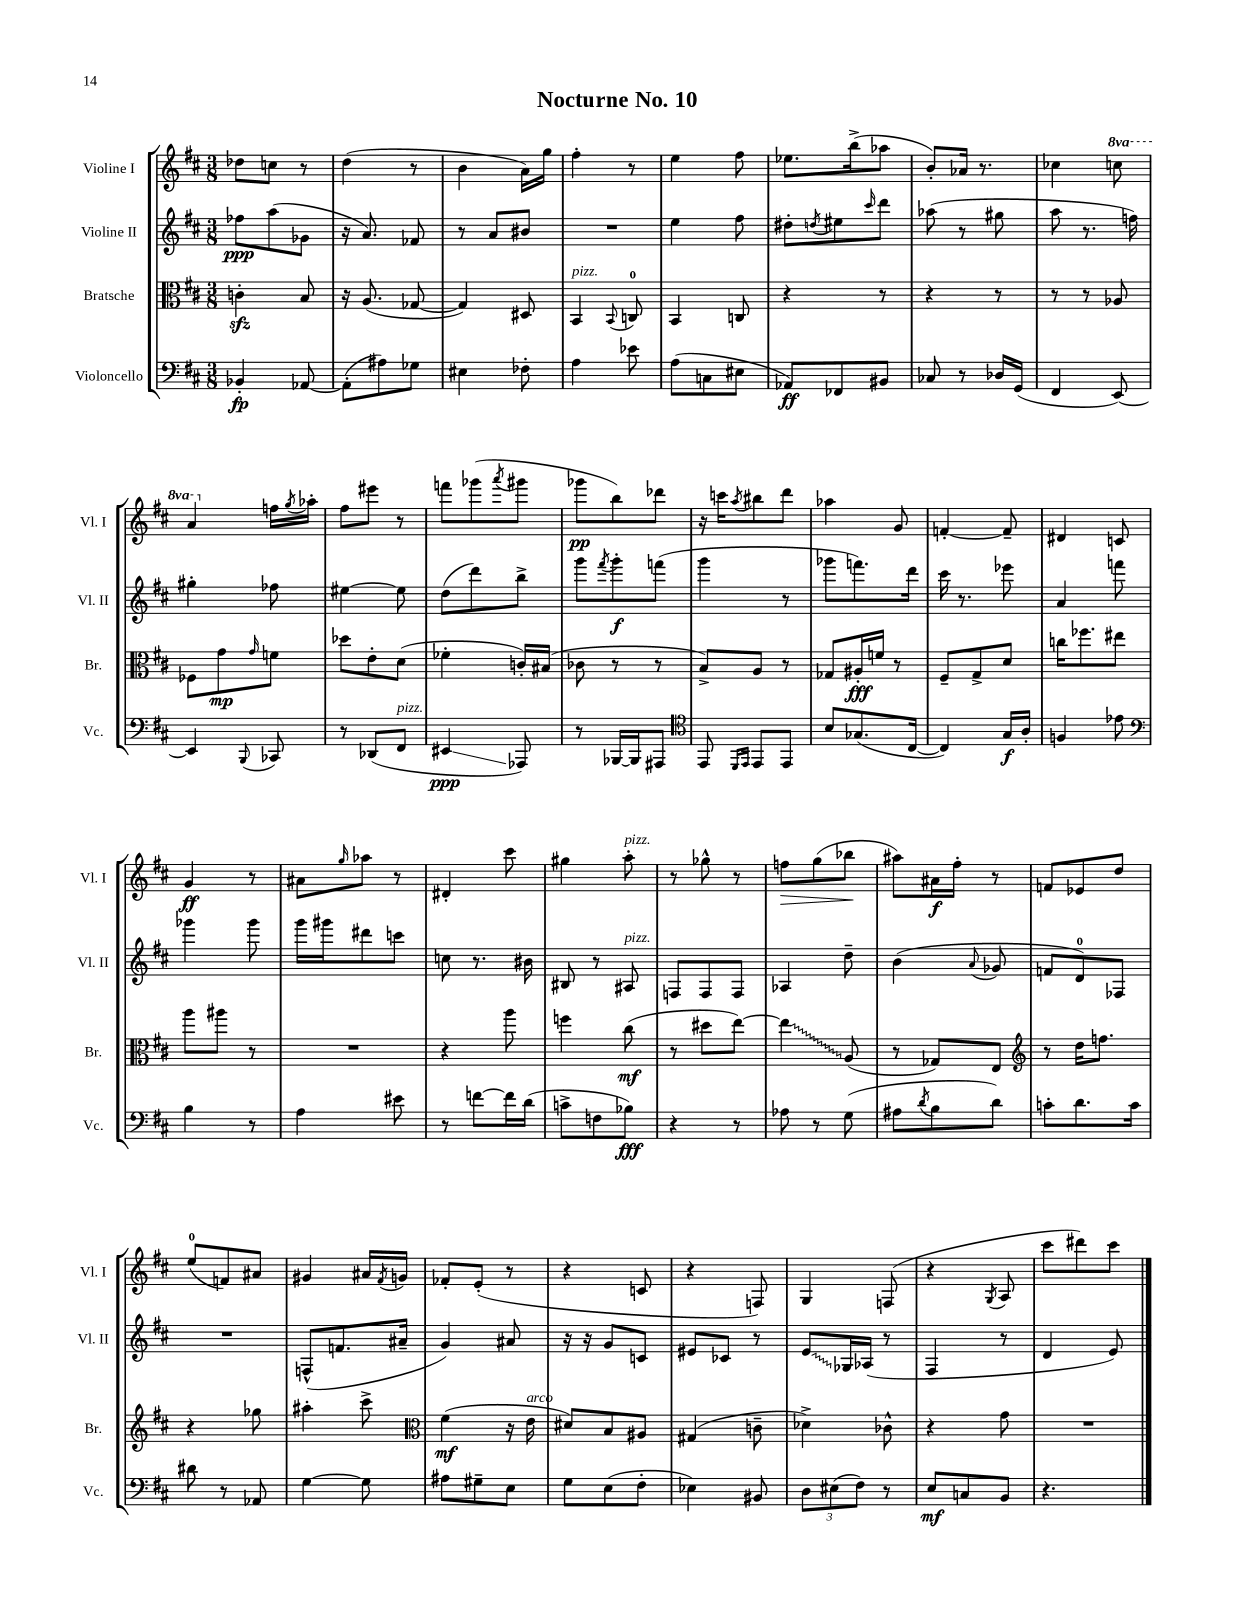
\header { title = "Nocturne No. 10" }
<<
\new StaffGroup <<
\new Staff = "s0" \with { instrumentName = "Violine I" shortInstrumentName = "Vl. I" } {
    \clef treble \key d \major \numericTimeSignature \time 3/8 \set Staff.ottavationMarkups = #ottavation-simple-ordinals
    des''8 c''8 r8 |
    d''4( r8 |
    b'4 a'16) g''16 |
    fis''4-. r8 |
    e''4 fis''8 |
    ees''8. b''16->( aes''8 |
    b'8-.) aes'16 r8. |
    ces''4 \ottava #1 c'''8 |
    a''4 \ottava #0 f''16 \acciaccatura { g''8 } aes''16-. |
    fis''8 eis'''8 r8 |
    f'''8 ges'''8( \acciaccatura { a'''8 } gis'''8 |
    ges'''8\pp b''8) des'''8 |
    r16 c'''16 \acciaccatura { a''8 } bis''8 d'''8 |
    aes''4 g'8 |
    f'4~-. f'8-- |
    dis'4 c'8 |
    g'4\ff r8 |
    ais'8 \grace { g''16 } aes''8 r8 |
    dis'4-. cis'''8 |
    gis''4 a''8-.^\markup { \italic "pizz." } |
    r8 ges''8-^ r8 |
    f''8\> g''8( bes''8\! |
    ais''8) ais'16\f fis''16-. r8 |
    f'8 ees'8 d''8 |
    e''8-0( f'8) ais'8 |
    gis'4 ais'16 \acciaccatura { fis'8 } g'16 |
    fes'8-. e'8-.( r8 |
    r4 c'8 |
    r4 f8) |
    g4 f8( |
    r4 \acciaccatura { g8 } a8 |
    cis'''8 dis'''8) cis'''8 \bar "|." |
}
\new Staff = "s1" \with { instrumentName = "Violine II" shortInstrumentName = "Vl. II" } {
    \clef treble \key d \major \numericTimeSignature \time 3/8
    fes''8\ppp a''8( ges'8 |
    r16 a'8.) fes'8 |
    r8 a'8 bis'8 |
    R4. |
    e''4 fis''8 |
    dis''8-. \acciaccatura { d''8 } eis''8 \grace { cis'''16 } d'''8 |
    aes''8( r8 gis''8 |
    a''8 r8. f''16) |
    gis''4-. fes''8 |
    eis''4~ eis''8 |
    d''8( d'''8) b''8-> |
    g'''8 \acciaccatura { fis'''8 } g'''8-.\f f'''8( |
    g'''4 r8 |
    ges'''8 f'''8.) d'''16 |
    cis'''16 r8. ees'''8 |
    a'4 f'''8 |
    ges'''4 ges'''8 |
    g'''16 gis'''16 dis'''8 c'''8 |
    c''8 r8. bis'16 |
    bis8 r8 ais8^\markup { \italic "pizz." } |
    f8 f8 f8 |
    aes4 d''8-- |
    b'4( \appoggiatura { a'8 } ges'8 |
    f'8 d'8-0) fes8 |
    R4. |
    f8-^( f'8. ais'16-- |
    g'4) ais'8 |
    r16 r16 g'8 c'8 |
    eis'8 ces'8 r8 |
    \once \override Glissando.style = #'zigzag e'8\glissando ges16 aes16( r8 |
    fis4 r8 |
    d'4 e'8) \bar "|." |
}
\new Staff = "s2" \with { instrumentName = "Bratsche" shortInstrumentName = "Br." } {
    \clef alto \key d \major \numericTimeSignature \time 3/8
    c'4-.\sfz b8 |
    r16 a8.( ges8~ |
    ges4) dis8 |
    b,4^\markup { \italic "pizz." } \appoggiatura { b,8 } c8-0 |
    b,4 c8 |
    r4 r8 |
    r4 r8 |
    r8 r8 aes8 |
    fes8 g'8\mp \grace { g'16 } f'8 |
    des''8 e'8-. d'8( |
    fes'4-. c'16-.) bis16( |
    ces'8 r8 r8 |
    b8->) a8 r8 |
    ges8 ais16-.\fff f'16 r8 |
    fis8-- g8-> d'8 |
    c''16 fes''8. eis''8 |
    a''8 ais''8 r8 |
    R4. |
    r4 a''8 |
    f''4 cis''8\mf( |
    r8 dis''8 e''8~) |
    \once \override Glissando.style = #'zigzag e''4\glissando a8( |
    r8 ges8) e8 |
    \clef treble r8 d''16 f''8. |
    r4 ges''8 |
    ais''4-. cis'''8-> |
    \clef alto fis'4\mf( r16 e'16^\markup { \italic "arco" } |
    dis'8) b8 ais8 |
    gis4( c'8-- |
    des'4->) ces'8-^ |
    r4 g'8 |
    R4. \bar "|." |
}
\new Staff = "s3" \with { instrumentName = "Violoncello" shortInstrumentName = "Vc." } {
    \clef bass \key d \major \numericTimeSignature \time 3/8
    bes,4-.\fp aes,8~ |
    aes,8-.( ais8) ges8 |
    eis4 fes8-. |
    a4 ees'8 |
    a8( c8 eis8 |
    aes,8\ff) fes,8 bis,8 |
    ces8 r8 des16 g,16( |
    fis,4 e,8~) |
    e,4 \appoggiatura { b,,8 } ces,8 |
    r8 des,8( fis,8^\markup { \italic "pizz." } |
    eis,4\glissando\ppp aes,,8) |
    r8 bes,,16~ bes,,16 ais,,8 |
    \clef tenor e,8 \grace { d,16 e,16 } e,8 e,8 |
    b8 ges8.( cis16~ |
    cis4) g16\f a16-. |
    f4 ees'8 |
    \clef bass b4 r8 |
    a4 eis'8 |
    r8 f'8~ f'16 d'16( |
    c'8-> f8 bes8\fff) |
    r4 r8 |
    aes8 r8 g8( |
    ais8 \acciaccatura { d'8 } b8 d'8) |
    c'8-. d'8. c'16 |
    dis'8 r8 aes,8 |
    g4~ g8 |
    ais8 gis8-- e8 |
    g8 e8( fis8-. |
    ees4) bis,8 |
    \tuplet 3/2 { d8 eis8( fis8) } r8 |
    e8\mf c8 b,8 |
    r4. \bar "|." |
}
>>
>>
\layout { \context { \Score \remove "Bar_number_engraver" } }
